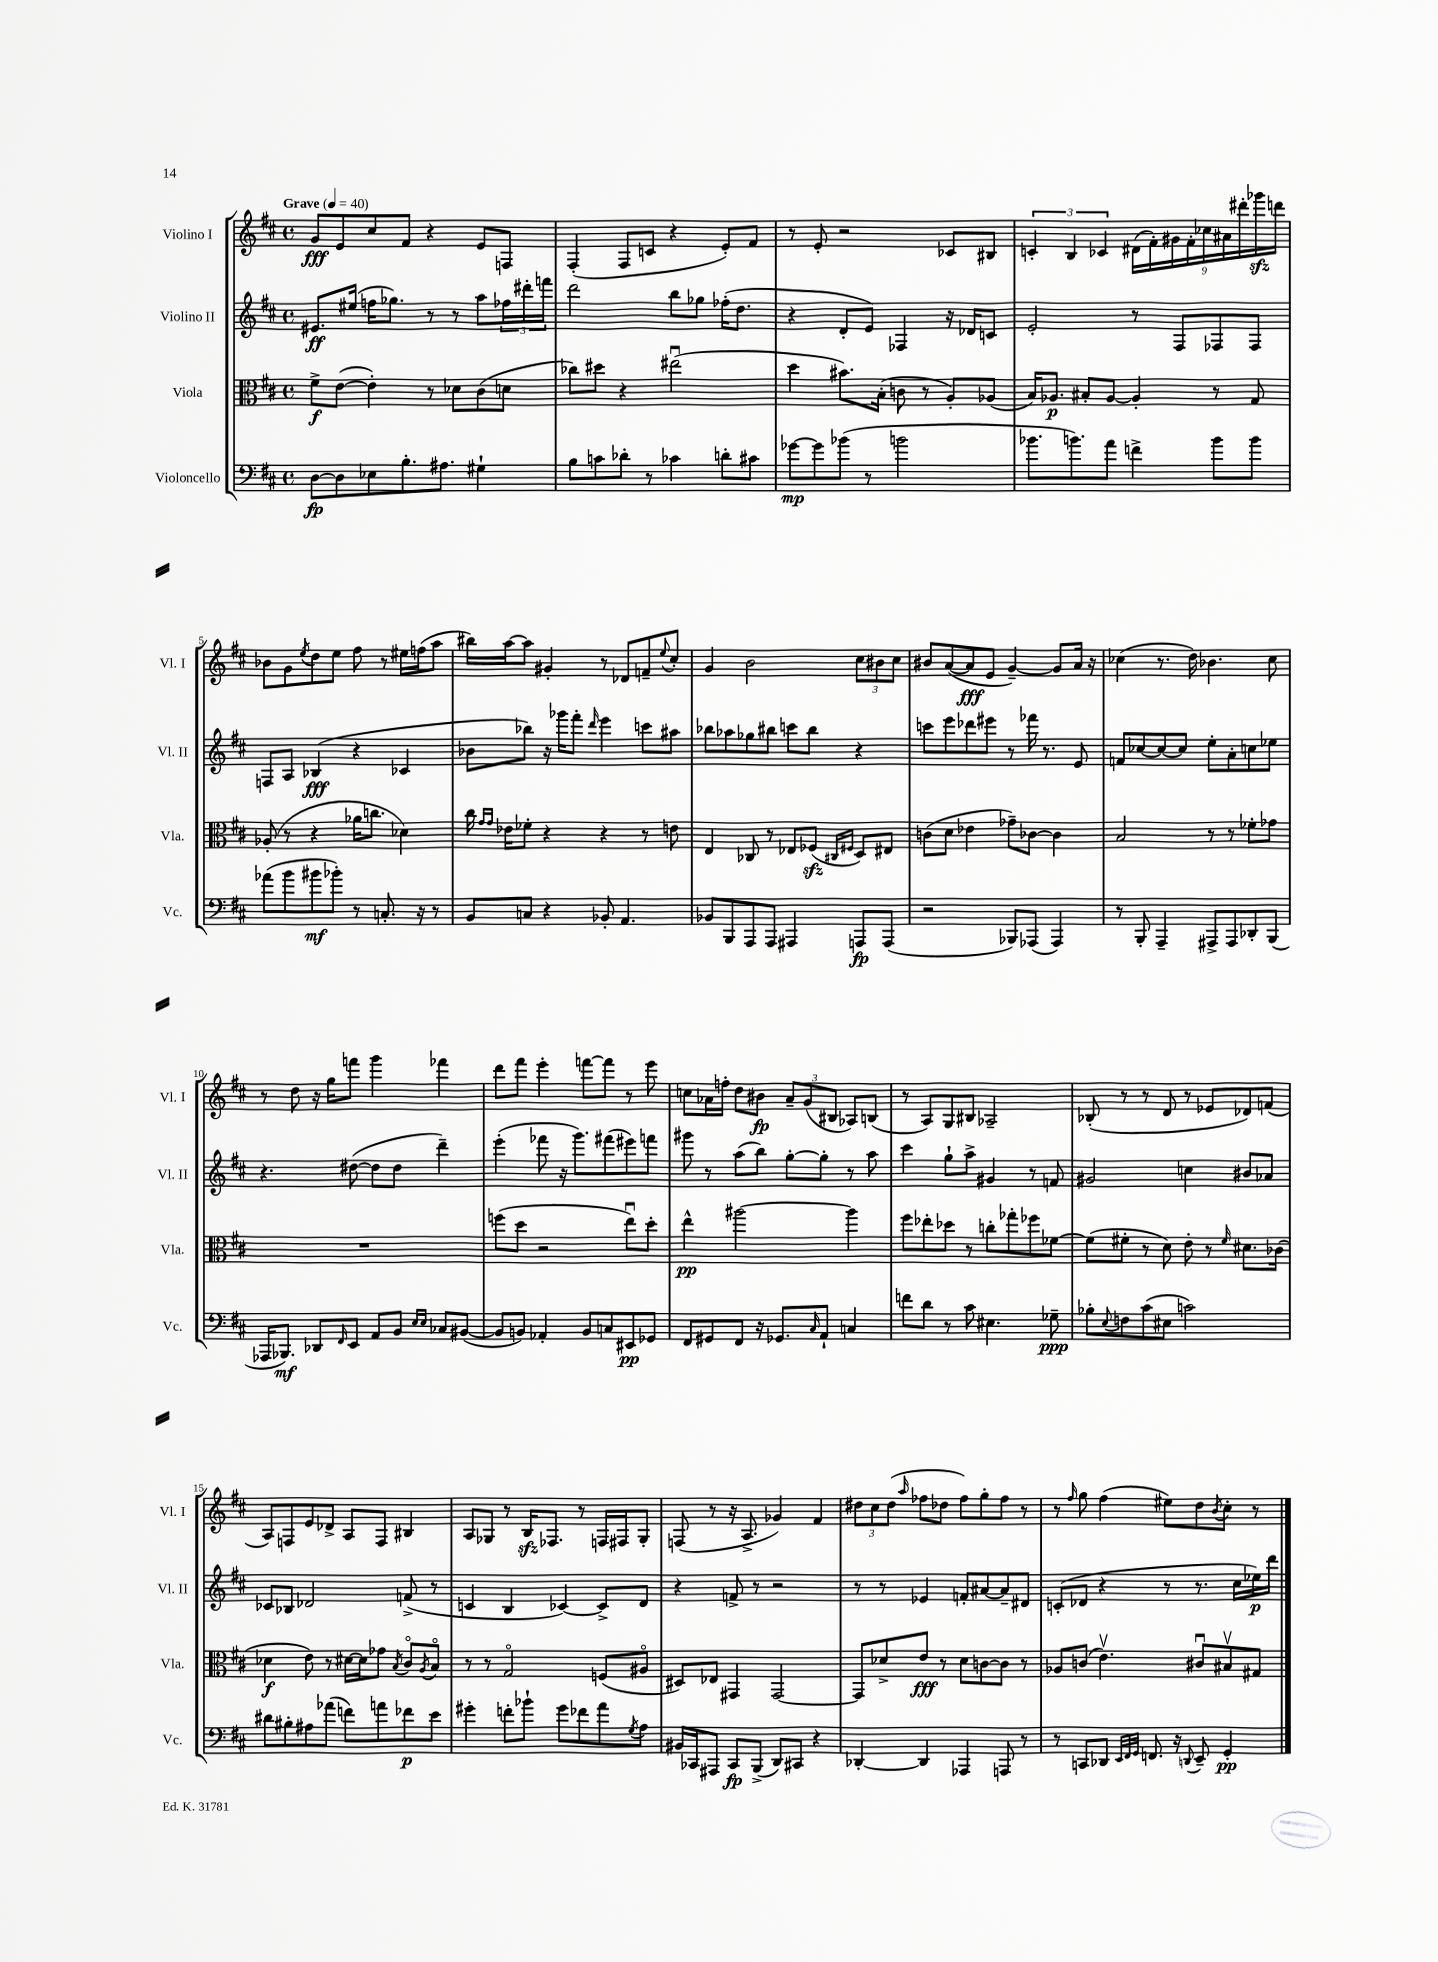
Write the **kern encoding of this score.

**kern	**dynam	**kern	**dynam	**kern	**dynam	**kern	**dynam
*part4	*part4	*part3	*part3	*part2	*part2	*part1	*part1
*staff4	*staff4	*staff3	*staff3	*staff2	*staff2	*staff1	*staff1
*I"Violoncello	*	*I"Viola	*	*I"Violino II	*	*I"Violino I	*
*I'Vc.	*	*I'Vla.	*	*I'Vl. II	*	*I'Vl. I	*
*clefF4	*	*clefC3	*	*clefG2	*	*clefG2	*
*k[f#c#]	*	*k[f#c#]	*	*k[f#c#]	*	*k[f#c#]	*
*M4/4	*	*M4/4	*	*M4/4	*	*M4/4	*
*met(c)	*	*met(c)	*	*met(c)	*	*met(c)	*
*MM40	*	*MM40	*	*MM40	*	*MM40	*
=1	=1	=1	=1	=1	=1	=1	=1
!	!	!	!	!	!	!LO:TX:a:B:t=Grave	!
[8D\L	fp	8f#^\L	f	8.e#X/L	ff	8g/L	fff
8D\]	.	([8e\J	.	.	.	8e/	.
.	.	.	.	(16ee#X/Jk	.	.	.
8E-X\	.	4e'\])	.	16ffn\KL	.	8cc#/	.
.	.	.	.	8.gg-X\J)	.	.	.
8.B'\	.	.	.	.	.	8f#/J	.
.	.	8r	.	8r	.	4r	.
8.A#X\J	.	.	.	.	.	.	.
.	.	8d-X\L	.	8r	.	.	.
4G#X`\	.	(8c#\	.	8aa\L	.	8e/L	.
.	.	8dn\J	.	24ff-X\L	.	8Fn/J	.
.	.	.	.	24ddd#X'\	.	.	.
.	.	.	.	24fffn\JJ	.	.	.
=2	=2	=2	=2	=2	=2	=2	=2
8B\L	.	8cc-X\L)	.	2ddd\	.	(4F#'/	.
8cn\	.	8dd#X\J	.	.	.	.	.
8d-X'\J	.	4r	.	.	.	8F#/L	.
8r	.	.	.	.	.	8cn/J	.
4c-X\	.	(2ee#Xu\	.	8bb\L	.	4r	.
.	.	.	.	8gg-X\J	.	.	.
8dn'\L	.	.	.	(16ff-X'\KL	.	8e'/L)	.
.	.	.	.	8.dd\J	.	.	.
8c#X\J	.	.	.	.	.	8f#/J	.
=3	=3	=3	=3	=3	=3	=3	=3
[8g-X\L	mp	4dd\	.	4r	.	8r	.
8g-\]	.	.	.	.	.	8e'/	.
(8b-X\J	.	8.b#X\L)	.	8d'/L	.	2r	.
8r	.	.	.	8e/J)	.	.	.
.	.	(16B'\Jk	.	.	.	.	.
2bn\	.	8cn\	.	4F-X/	.	.	.
.	.	8r	.	.	.	.	.
.	.	8A'/L)	.	16r	.	8c-X/L	.
.	.	.	.	16d-X/KL	.	.	.
.	.	(8A-X/J	.	8cn/J	.	8B#X/J	.
=4	=4	=4	=4	=4	=4	=4	=4
8.b-X\L	.	16B/KL)	.	2e'/	.	6cn'/	.
.	.	8.A-X/J	p	.	.	.	.
.	.	.	.	.	.	6B/	.
8.bn\)	.	.	.	.	.	.	.
.	.	8B#X'/L	.	.	.	.	.
.	.	.	.	.	.	6c-X/	.
8a\J	.	[8A-/J	.	.	.	.	.
4fn^\	.	4A-'/]	.	8r	.	(18d#X\LL	.
.	.	.	.	.	.	18f#'\)	.
.	.	.	.	.	.	18g#X\	.
.	.	.	.	8F#/L	.	.	.
.	.	.	.	.	.	18f#'\	.
.	.	.	.	.	.	18cc-X\	.
8b\L	.	8r	.	8F-X/	.	.	.
.	.	.	.	.	.	18a#X\	.
.	.	.	.	.	.	18ddd#X'\	.
8b\J	.	8G/	.	8F-/J	.	.	.
.	.	.	.	.	.	18ggg-Xzz\	.
.	.	.	.	.	.	18dddn\JJ	.
!!LO:LB:g=z
=5	=5	=5	=5	=5	=5	=5	=5
(8a-X\L	.	(8A-X'/	.	8Fn/L	.	8b-X\L	.
8b\	.	8r	.	8A/J	.	8g\	.
.	.	.	.	.	.	8qee/	.
8b#X\	mf	4r	.	(4B-X/	fff	8dd\	.
8b-X'\J)	.	.	.	.	.	8ee\J	.
8r	.	16a-X\KL	.	4r	.	8ff#\	.
.	.	8.ccn\J	.	.	.	.	.
8.Cn'/	.	.	.	.	.	8r	.
.	.	4d-X\)	.	4c-X/	.	16ee#X\LL	.
16r	.	.	.	.	.	(16ffn\J	.
8r	.	.	.	.	.	8aa\J	.
=6	=6	=6	=6	=6	=6	=6	=6
8BB/L	.	16cc#\	.	8b-X\L	.	16bb#X\LL)	.
.	.	16qqg/LL	.	.	.	.	.
.	.	16qqg/JJ	.	.	.	.	.
.	.	16e-X\KL	.	.	.	[16aa\J	.
8Cn/J	.	8f-X'\J	.	8bb-X\J)	.	8aa\J]	.
4r	.	4r	.	16r	.	4g#X'/	.
.	.	.	.	16ggg-X\KL	.	.	.
.	.	.	.	8fff#'\J	.	.	.
.	.	.	.	16qqddd/	.	.	.
8BB-X'/	.	4r	.	4eee\	.	8r	.
4.AA/	.	.	.	.	.	8d-X/L	.
.	.	8r	.	8cccn\L	.	8fn~/	.
.	.	.	.	.	.	8qqee/	.
.	.	8en\	.	8aa#X\J	.	8cc#'/J	.
=7	=7	=7	=7	=7	=7	=7	=7
8BB-X/L	.	4E/	.	8bb-X\L	.	4g/	.
8BBB/	.	.	.	8aa-X\	.	.	.
8AAA/	.	8C-X/	.	8gg-X\	.	2b\	.
8AAA/J	.	8r	.	8bb#X\J	.	.	.
4AAA#X/	.	8E-X/L	.	8cccn\L	.	.	.
.	.	(8F-Xzz/J	.	8bb#\J	.	.	.
.	.	16qqC#X/LL	.	.	.	.	.
.	.	16qqF#X/JJ	.	.	.	.	.
8AAAn/L	fp	8D/L)	.	4r	.	12cc#\L	.
.	.	.	.	.	.	12b#X\	.
(8AAA/J	.	8E#X/J	.	.	.	.	.
.	.	.	.	.	.	12cc#\J	.
=8	=8	=8	=8	=8	=8	=8	=8
2r	.	(8cn\L	.	8cccn\L	.	8b#X/L	.
.	.	8d\J	.	8eee\	.	([8a/	.
.	.	4e-X\	.	8ddd-X\	.	8a/]	fff
.	.	.	.	8eee#X\J	.	8e/J	.
8BBB-X/L)	.	8g-X~\L)	.	8r	.	[4g~/)	.
(8AAA-X/J	.	[8c-X\J	.	16fff-X\	.	.	.
.	.	.	.	8.r	.	.	.
4AAA-/)	.	4c-\]	.	.	.	8g/L]	.
.	.	.	.	8e/	.	16a/Jk	.
.	.	.	.	.	.	16r	.
=9	=9	=9	=9	=9	=9	=9	=9
8r	.	2B/	.	8fn/L	.	(4cc-X\	.
8BBB'/	.	.	.	[8cc-X/	.	.	.
4AAA~/	.	.	.	8cc-/_	.	8.r	.
.	.	.	.	8cc-/J]	.	.	.
.	.	.	.	.	.	16dd\)	.
8AAA#X^/L	.	8r	.	8ee'\L	.	4.b-X\	.
8AAA#/	.	8r	.	8a'\	.	.	.
8DD-X'/	.	8f-X'\L	.	8ccn\	.	.	.
(8BBB/J	.	8g-X\J	.	8ee-X\J	.	8cc-\	.
!!LO:LB:g=z
=10	=10	=10	=10	=10	=10	=10	=10
16AAA-X/KL	.	1r	.	4.r	.	8r	.
8.BBB-X/J)	mf	.	.	.	.	.	.
.	.	.	.	.	.	8dd\	.
8DD-X/L	.	.	.	.	.	16r	.
.	.	.	.	.	.	16gg\KL	.
16qqFF#/	.	.	.	.	.	.	.
8EE/J	.	.	.	([8dd#X\	.	8fffn\J	.
8AA/L	.	.	.	8dd#\L]	.	4ggg\	.
8BB/J	.	.	.	8dd#\J	.	.	.
16qqE/LL	.	.	.	.	.	.	.
16qqE/JJ	.	.	.	.	.	.	.
8C-X/L	.	.	.	4ddd~\)	.	4fff-X\	.
([8BB#X/J	.	.	.	.	.	.	.
=11	=11	=11	=11	=11	=11	=11	=11
8BB#/L]	.	(8ffn\L	.	(4eee'\	.	8ddd\L	.
8BBn/J)	.	8dd\J	.	.	.	8fff#\J	.
4AA-X'/	.	2r	.	8fff-X\	.	4eee'\	.
.	.	.	.	16r	.	.	.
.	.	.	.	8.ggg\L)	.	.	.
8BB/L	.	.	.	.	.	[8fffn\L	.
8Cn/	.	.	.	(8fff#X\	.	8fff\J]	.
8EE#X/	pp	8eeu\L)	.	8eee#X\)	.	8r	.
8GG-X/J	.	8dd'\J	.	8fffn\J	.	8eee\	.
=12	=12	=12	=12	=12	=12	=12	=12
8FF#/L	.	4ee^^\	pp	8ggg#X\	.	8ccn\L	.
8GG#X/	.	.	.	8r	.	16a-X\L	.
.	.	.	.	.	.	16ffn'\JJ	.
8FF#/J	.	[2aa#X\	.	(8aa\L	.	8dd\L	.
16r	.	.	.	8bb\J)	.	8b#X\J	fp
8.GG-X/L	.	.	.	.	.	.	.
.	.	.	.	[8gg'\L	.	12a-~/L	.
.	.	.	.	.	.	(12g/	.
16qqC#/	.	.	.	.	.	.	.
8AA`/J	.	.	.	8gg'\J]	.	.	.
.	.	.	.	.	.	12B#X/J	.
4Cn/	.	4aa#\]	.	8r	.	8A-X/L)	.
.	.	.	.	8aa\	.	(8Bn/J	.
=13	=13	=13	=13	=13	=13	=13	=13
8fn\L	.	8ff#\L	.	4ccc#\	.	8r	.
8d\J	.	8ee-X'\	.	.	.	8A/L)	.
8r	.	8dd-X\J	.	8gg`\L	.	8G/	.
8c#\	.	8r	.	8aa^\J	.	8B#X/J	.
4.E#X\	.	8ccn'\L	.	4g#X/	.	2A-X~/	.
.	.	8gg-X'\	.	.	.	.	.
.	.	8ff-X\	.	8r	.	.	.
8G-X~\	ppp	[8f-X\J	.	8fn/	.	.	.
=14	=14	=14	=14	=14	=14	=14	=14
8B-X'\L	.	(8f-\L]	.	2g#X/	.	(8B-X'/	.
8qqE/	.	.	.	.	.	.	.
8Fn\	.	8f#X'\J	.	.	.	8r	.
(8c#\	.	8r	.	.	.	8r	.
8E#X\J	.	8d\)	.	.	.	8d/	.
2cn\)	.	8e'\	.	4ccn\	.	8r	.
.	.	8r	.	.	.	8e-X/L	.
.	.	16qqf#/	.	.	.	.	.
.	.	8.d#X\L	.	8b#X/L	.	8d-X/)	.
.	.	.	.	8a-X/J	.	(8fn/J	.
.	.	(16c-X\Jk	.	.	.	.	.
!!LO:LB:g=z
=15	=15	=15	=15	=15	=15	=15	=15
8d#X\L	.	4d-X\	f	8c-X/L	.	8A/L)	.
8B#X'\	.	.	.	8B-X/J	.	8Fn/	.
8A#X\	.	8e\)	.	2d-X/	.	8e/	.
(8a-X\J	.	8r	.	.	.	8d-X^/J	.
8fn\L)	.	[16d#X\LL	.	.	.	8A/L	.
.	.	16d#\J]	.	.	.	.	.
8an\	.	8g-X\J	.	.	.	8F/J	.
.	.	8qB/	.	.	.	.	.
8f-X\	p	8c#/L	.	(8fn^/	.	4B#X/	.
.	.	8qA/	.	.	.	.	.
8e\J	.	8B/J	.	8r	.	.	.
=16	=16	=16	=16	=16	=16	=16	=16
4g#X'\	.	8r	.	4cn/	.	8A/L	.
.	.	8r	.	.	.	8G-X/J	.
8fn'\L	.	2G/	.	4B/	.	8r	.
8b-X`\J	.	.	.	.	.	16Bzz/KL	.
.	.	.	.	.	.	8.F-X/J	.
8g#\L	.	.	.	[4c-X/)	.	.	.
8f-X\	.	.	.	.	.	8r	.
8a\	.	(8Fn/L	.	8c-^/L]	.	16Fn/LL	.
.	.	.	.	.	.	16F#X/J	.
8qG/	.	.	.	.	.	.	.
8A\J	.	8A#X/J	.	8d/J	.	8G-'/J	.
=17	=17	=17	=17	=17	=17	=17	=17
16BB#X/LL	.	8D#X/L)	.	4r	.	(8Fn/	.
16CC-X/J	.	.	.	.	.	.	.
8AAA#X/J	.	8E-X/J	.	.	.	8r	.
8CC-/L	fp	4GG#X/	.	8fn^/	.	16r	.
.	.	.	.	.	.	8.A^/	.
(8BBB^/J	.	.	.	8r	.	.	.
8DD/L)	.	[2GG#/	.	2r	.	4g-X/)	.
8CC#X/J	.	.	.	.	.	.	.
4r	.	.	.	.	.	4f#/	.
=18	=18	=18	=18	=18	=18	=18	=18
[4DD-X'/	.	8GG#/L]	.	8r	.	12dd#X\L	.
.	.	.	.	.	.	12cc#\	.
.	.	8d-X^/	.	8r	.	.	.
.	.	.	.	.	.	(12dd#\J	.
.	.	.	.	.	.	16qqaa/	.
4DD-/]	.	8e/J	fff	4e-X/	.	8ff-X\L	.
.	.	8r	.	.	.	8dd-X\J	.
4AAA-X/	.	8d-\L	.	8fn'/L	.	8ff-\L)	.
.	.	[8cn\	.	[8a#X/	.	8gg'\	.
8AAAn/	.	8c\J]	.	8a#~/]	.	8ff-\J	.
8r	.	8r	.	8d#X/J	.	8r	.
=19	=19	=19	=19	=19	=19	=19	=19
8r	.	8A-X/L	.	(8cn'/L	.	8r	.
.	.	.	.	.	.	16qqff#/	.
8CCn/L	.	(8cn/J	.	8d-X/J	.	8gg\	.
8DD-X/J	.	4.ev\)	.	4r	.	(4ff#\	.
32qqEE/LLL	.	.	.	.	.	.	.
32qqFF#/	.	.	.	.	.	.	.
32qqGG/JJJ	.	.	.	.	.	.	.
8.FFn/	.	.	.	.	.	.	.
.	.	.	.	8r	.	8ee#X\L)	.
16r	.	.	.	.	.	.	.
8qqDDn/	.	.	.	.	.	.	.
8EE~/	.	8c#Xu/L	.	8.r	.	8dd\	.
.	.	.	.	.	.	8qb/	.
4GG'/	pp	8B#Xv/	.	.	.	8cc#'\J	.
.	.	.	.	16cc#\LL	.	.	.
.	.	8G#X/J	.	16ee-X\)	p	8r	.
.	.	.	.	16ddd\JJ	.	.	.
==	==	==	==	==	==	==	==
*-	*-	*-	*-	*-	*-	*-	*-
